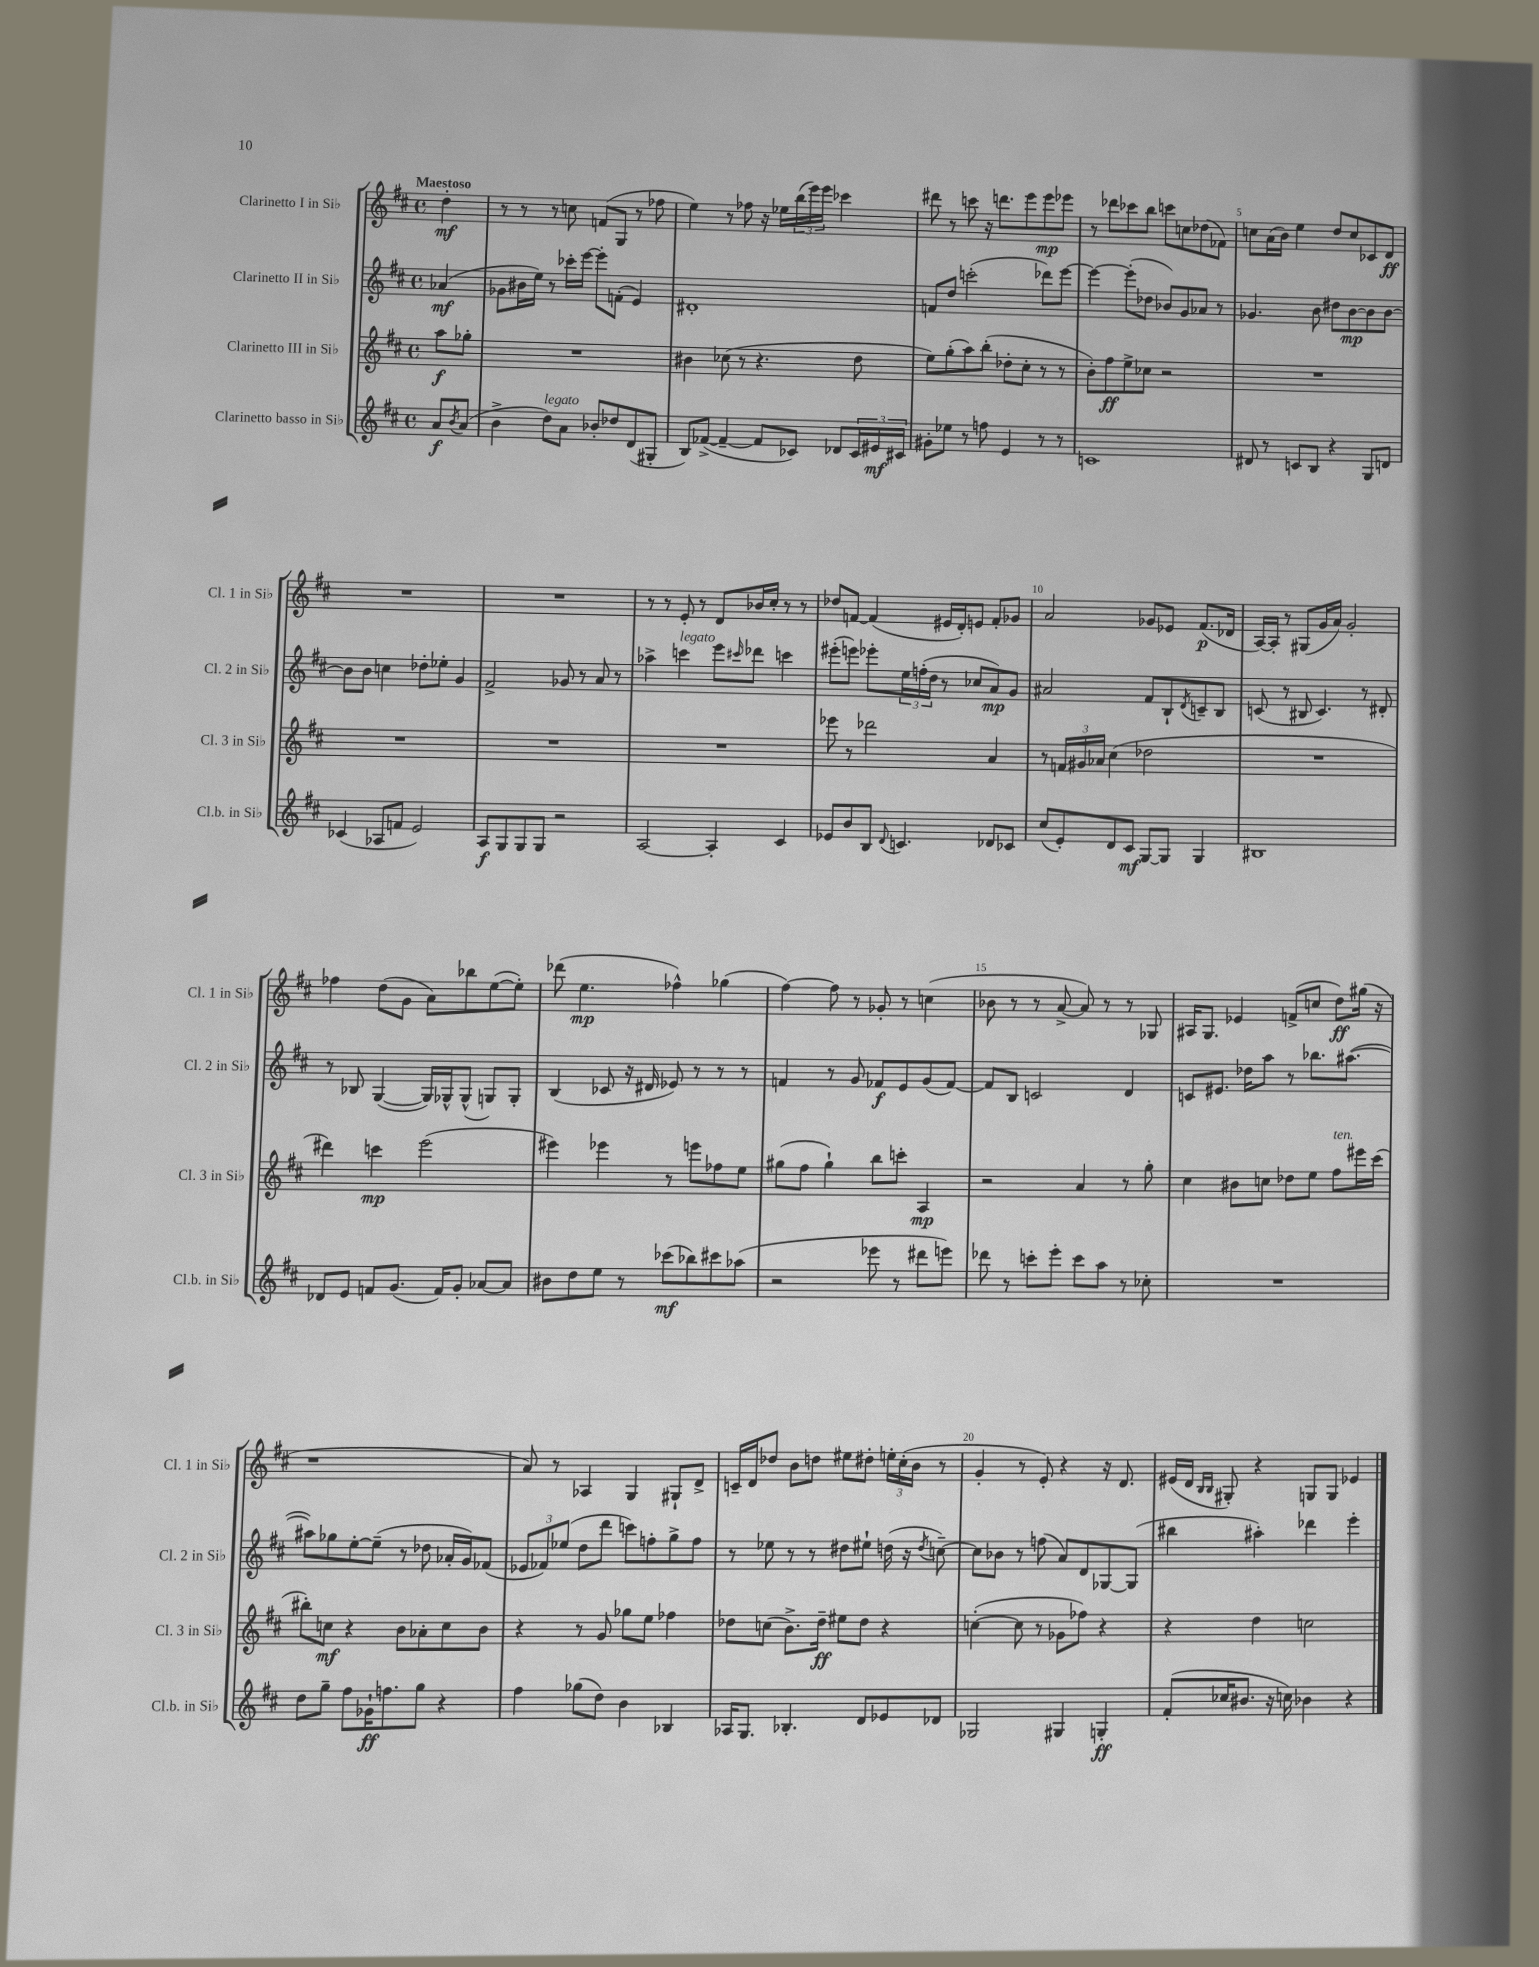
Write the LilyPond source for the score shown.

<<
\new StaffGroup <<
\new Staff = "s0" \with { instrumentName = "Clarinetto I in Sib" shortInstrumentName = "Cl. 1 in Sib" } {
    \clef treble \key d \major \defaultTimeSignature \time 4/4 \partial 4 \tempo "Maestoso"
    d''4-.\mf |
    r8 r8 r8 c''8 f'8( g8 r8 fes''8 |
    e''4) r8 fes''8 r16 ees''16 \tuplet 3/2 { b''16( e'''16) e'''16 } ces'''4 |
    dis'''8 r8 c'''8 r16 d'''8. e'''8 e'''8\mp ees'''8 |
    r8 des'''8 ces'''8 b''8 c'''8 c''8 des''8( fes'8) |
    c''8 a'16( b'16) e''4 d''8 c''8 ces'8 d'8\ff |
    R1 |
    R1 |
    r8 r8 e'8-. r8 d'8 bes'16 cis''16-. r8 r8 |
    des''8 f'8~ f'4( eis'16 d'16-.) e'8 f'8-. ges'8 |
    a'2 ges'8 ees'8 fis'8.\p( des'16 |
    a16~) a16-. r8 gis8( g'16 a'16) g'2-. |
    fes''4 d''8( g'8 a'8) bes''8 e''8~( e''8-.) |
    des'''8( e''4.\mp fes''4-^) ges''4( |
    fis''4~) fis''8 r8 ges'8-. r8 c''4( |
    bes'8 r8 r8 a'8~-> a'8) r8 r8 ges8 |
    ais16 g8. ees'4 f'8->( c''8 d''8\ff) gis''16( r16 |
    r1 |
    a'8) r8 aes4 g4 gis8-! d'8-> |
    c'16-- d'16 des''8 b'8 d''8 eis''8 dis''8-. \tuplet 3/2 { e''16-. cis''16-.( b'16 } r8 |
    g'4-. r8 e'8-.) r4 r16 d'8. |
    eis'16( d'16 \grace { b16 b16 } gis8-.) r4 g8 g8 ees'4 \bar "|." |
}
\new Staff = "s1" \with { instrumentName = "Clarinetto II in Sib" shortInstrumentName = "Cl. 2 in Sib" } {
    \clef treble \key d \major \defaultTimeSignature \time 4/4 \partial 4
    aes'4\mf( |
    ges'8 bis'16 e''16) r8 ces'''16-. e'''16~ e'''8-. f'8-.( e'4) |
    dis'1-. |
    f'8 d''8 c'''2-.( des'''8) e'''8~ |
    e'''4~ e'''8-.( des''8 bes'8) g'8 aes'8 r8 |
    ges'4. b'8 dis''8 b'8~\mp b'8 b'8~ |
    b'8 b'8 c''4 des''8-. ees''8-. g'4 |
    fis'2-> ges'8 r8 a'8 r8 |
    aes''4-> c'''4^\markup { \italic "legato" } e'''8 \grace { cis'''16 } des'''8 c'''4 |
    eis'''8-.( e'''8) ees'''8-. \tuplet 3/2 { e''16 f''16-.( d''16 } r8 ces''8 a'8\mp) g'8 |
    ais'2 fis'8 b8-! \acciaccatura { d'8 } c'8-- b8 |
    c'8( r8 bis8 c'4.) r8 dis'8-. |
    r8 bes8 g4~( g16) ges16-^ ges8-^( g8) g8-. |
    b4( ces'8 r16 dis'16 ees'8) r8 r8 r8 |
    f'4 r8 g'8 fes'8\f e'8 g'8( fes'8~) |
    fes'8 b8 c'2 d'4 |
    c'8 eis'8. des''16 a''8 r8 bes''8. ais''8.~( |
    ais''8) ges''8 e''8~-. e''8--( r8 des''8 aes'16-. g'16) fes'8( |
    \tuplet 3/2 { ees'8 fes'8) ees''8( } d''8 d'''8 c'''8) f''8-. g''8-> f''8 |
    r8 ees''8 r8 r8 dis''8 eis''8-! d''16( r16 \acciaccatura { d''8 } c''8~--) |
    c''8 bes'8 r8 f''8( a'8) d'8 ges8~ ges8( |
    bis''4 ais''4-.) des'''4 e'''4-. \bar "|." |
}
\new Staff = "s2" \with { instrumentName = "Clarinetto III in Sib" shortInstrumentName = "Cl. 3 in Sib" } {
    \clef treble \key d \major \defaultTimeSignature \time 4/4 \partial 4
    a''8\f ges''8-. |
    R1 |
    bis'4 ces''8( r8 r4. d''8 |
    e''8) g''8-.( a''8) b''8-.( des''8-. cis''8-. r8 r8 |
    b'8-.) fis''8\ff e''8-> ces''8 r2 |
    R1 |
    R1 |
    R1 |
    R1 |
    ees'''8 r8 des'''2 a'4 |
    r8 \tuplet 3/2 { f'16 gis'16 aes'16 } cis''4( des''2 |
    R1 |
    dis'''4) c'''4\mp e'''2( |
    eis'''4) ees'''4 r8 e'''8 fes''8 e''8 |
    gis''8( fis''8 gis''4-!) b''8 c'''8-. a4\mp |
    r2 a'4 r8 g''8-. |
    cis''4 bis'8 c''8 des''8 e''8 fis''8^\markup { \italic "ten." } eis'''16 cis'''16( |
    bis''8-.) c''8\mf r4 b'8 aes'8-. c''8 b'8 |
    r4 r8 g'8 ges''8 e''8 fes''4 |
    des''8 c''8( b'8.->) des''16--\ff eis''8 des''8 r4 |
    c''4~-.( c''8 r8 ges'8 fes''8) r4 |
    r4 d''4 c''2 \bar "|." |
}
\new Staff = "s3" \with { instrumentName = "Clarinetto basso in Sib" shortInstrumentName = "Cl.b. in Sib" } {
    \clef treble \key d \major \defaultTimeSignature \time 4/4 \partial 4
    a'8\f \acciaccatura { b'8 } a'8( |
    b'4-> d''8^\markup { \italic "legato" }) a'8 bes'8-. des''8 d'8( gis8-. |
    b8) fes'8~->( fes'4~-- fes'8 ces'8) des'8 \tuplet 3/2 { ces'16 eis'16\mf cis'16 } |
    gis'8-. ees''8 r8 f''8 e'4 r8 r8 |
    c'1 |
    dis'8 r8 c'8 b8 r4 g8 d'8 |
    ces'4( aes8 f'8 e'2) |
    a8\f g8 g8 g8 r2 |
    a2~ a4-. cis'4 |
    ees'8 b'8 b8 \appoggiatura { d'8 } c'4. des'8 ces'8 |
    cis''8( e'8-.) d'8 cis'8\mf g8~ g8 g4 |
    bis1 |
    des'8 e'8 f'8 g'8.( f'16) g'8-. aes'8~ aes'8 |
    bis'8 d''8 e''8 r8 ces'''8\mf( bes''8) cis'''8 aes''8( |
    r2 ees'''8 r8 dis'''8 e'''8) |
    des'''8 r8 c'''8-. e'''8-. c'''8 a''8 r8 ces''8-. |
    R1 |
    d''8 g''8-- fis''8 ges'16-!\ff f''8. g''8 r4 |
    fis''4 ges''8( d''8) b'4 bes4 |
    aes16 g8. bes4.-. d'8 ees'8 des'8 |
    ges2 gis4 g4-.\ff |
    fis'8-.( ces''16 bis'8. r16 c''16) bes'4 r4 \bar "|." |
}
>>
>>
\layout { \context { \Score \override BarNumber.break-visibility = ##(#f #t #t) barNumberVisibility = #(every-nth-bar-number-visible 5) } }
